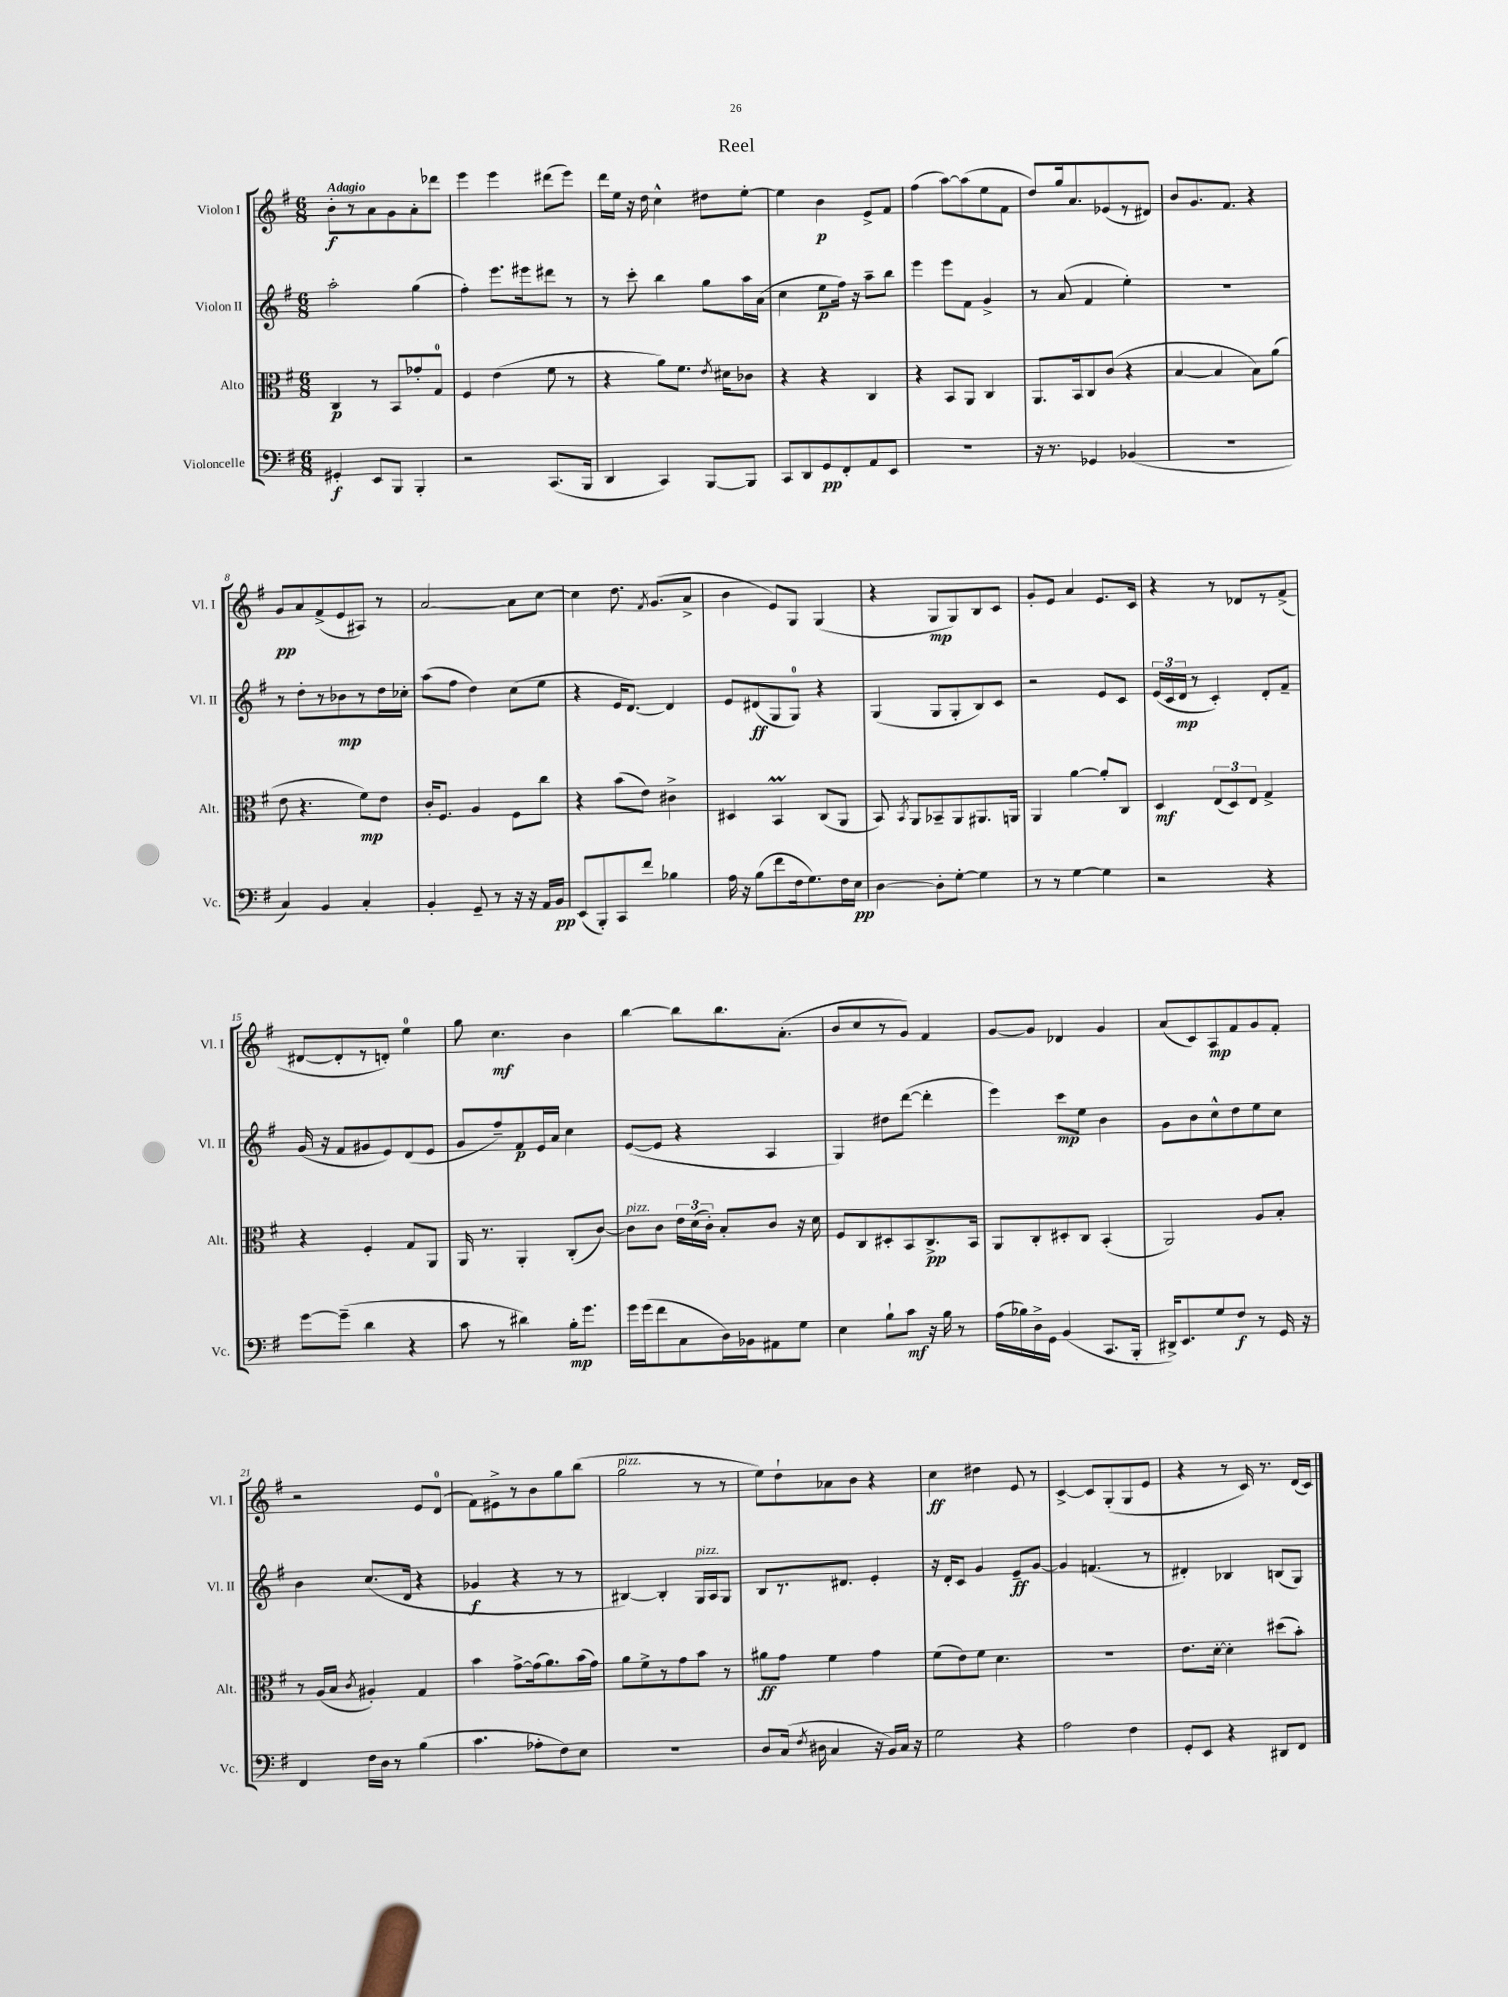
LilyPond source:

\header { title = "Reel" }
<<
\new StaffGroup <<
\new Staff = "s0" \with { instrumentName = "Violon I" shortInstrumentName = "Vl. I" } {
    \clef treble \key g \major \numericTimeSignature \time 6/8 \tempo "Adagio"
    \autoBeamOff b'8[-.\f r8 a'8 g'8 a'8-. des'''8] |
    e'''4 e'''4 dis'''8[( e'''8]) |
    d'''16[ e''16] r16 d''16 c''4-^ dis''8[ e''8]~-. |
    e''4 b'4\p e'8[-> fis'8] |
    fis''4( a''8[~) a''8( e''8 fis'8] |
    d''8[) g''16 a'8. ees'8( r8 dis'8]) |
    b'8[ g'8. fis'8.] r4 |
    g'8[\pp a'8 fis'8->( e'8 ais8]) r8 |
    a'2~ a'8[ c''8]~ |
    c''4 d''8. \acciaccatura { fis'8 } g'8.[( a'8]-> |
    b'4 e'8[) g8] g4( |
    r4 g8[\mp g8) b8 c'8] |
    g'8[-. e'8] a'4 e'8.[ c'16] |
    r4 r8 des'8[ r8 fis'8]->( |
    dis'8[~ dis'8-. r8 d'8]-.) e''4-0 |
    g''8 c''4.\mf b'4 |
    b''4~ b''8[ b''8. a'8.]-.( |
    b'8[ c''8 r8 g'8]) fis'4 |
    g'8[~ g'8] des'4 g'4 |
    a'8[( c'8) a8\mp fis'8 g'8 fis'8]-. |
    r2 e'8[ d'8]-0( |
    fis'8[) eis'8-> r8 b'8 g''8 b''8]( |
    g''2^\markup { \italic "pizz." } r8 r8 |
    e''8[) d''8-! aes'8 b'8] r4 |
    c''4\ff dis''4 e'8 r8 |
    c'4~-> c'8[ g8-.( g8 e'8] |
    r4 r8 c'16) r8. d'16[( c'16]) \bar "|." |
}
\new Staff = "s1" \with { instrumentName = "Violon II" shortInstrumentName = "Vl. II" } {
    \clef treble \key g \major \numericTimeSignature \time 6/8
    \autoBeamOff a''2-. g''4( |
    fis''4-.) e'''8.[ eis'''16 dis'''8] r8 |
    r8 c'''8-. b''4 g''8[ a''16 a'16]( |
    c''4 e''8[\p fis''16]) r16 a''8[-- b''8] |
    e'''4 e'''8[ fis'8] g'4-> |
    r8 a'8( fis'4 e''4-.) |
    R2. |
    r8 d''8[-. r8 bes'8\mp r8 d''16 ces''16]-. |
    a''8[( fis''8] d''4) c''8[( e''8] |
    r4 e'16[ d'8.]~) d'4 |
    e'8[ dis'8\ff( g8 g8]-0) r4 |
    g4( g8[ g8-. b8) c'8] |
    r2 e'8[ c'8] |
    \tuplet 3/2 { e'16[( c'16 d'16]\mp } r8 c'4-.) d'8[-. fis'8]-- |
    g'16( r16 fis'8[ gis'8 e'8) d'8( e'8] |
    g'8[ fis''8--) fis'8\p e'16 a'16] c''4 |
    e'8[~( e'8] r4 a4 |
    g4) dis''8[ d'''8]~( d'''4-. |
    e'''4) c'''8[\mp e''8] b'4 |
    g'8[ b'8 c''8-^ d''8 e''8 c''8] |
    b'4 c''8.[( d'16] r4 |
    ges'4\f r4 r8 r8 |
    bis4~) bis4-. g16[^\markup { \italic "pizz." } a16 g8] |
    b8[ r8. dis'8.] e'4-. |
    r16 d'16[-. c'8] g'4 e'8[--\ff g'8]~ |
    g'4 f'4.( r8 |
    dis'4-.) bes4 b8[( g8]) \bar "|." |
}
\new Staff = "s2" \with { instrumentName = "Alto" shortInstrumentName = "Alt." } {
    \clef alto \key g \major \numericTimeSignature \time 6/8
    \autoBeamOff c4\p r8 b,8[ ges'8-. g8]-0 |
    fis4 e'4( fis'8 r8 |
    r4 a'8[) fis'8.] \acciaccatura { e'8 } dis'16[ ces'8] |
    r4 r4 c4 |
    r4 b,8[ a,8] c4 |
    a,8.[ b,16 c8 c'8]( r4 |
    b4~ b4 b8[) a'8]( |
    e'8 r4. fis'8[\mp) e'8] |
    c'16[-. fis8.] a4 fis8[ c''8] |
    r4 b'8[( e'8]) cis'4-> |
    dis4 b,4\prall c8[( a,8] |
    b,8) \acciaccatura { b,8 } a,8[ bes,8-- a,8 ais,8. a,16] |
    a,4 a'4~ a'8[-. c8] |
    d4\mf \tuplet 3/2 { e8[( d8) e8] } g4-> |
    r4 fis4-. g8[ a,8] |
    a,16 r8. a,4-. c8[-.( c'8]~) |
    c'8[^\markup { \italic "pizz." } c'8] \tuplet 3/2 { e'16[ d'16( c'16]-.) } b8[-. c'8] r16 d'16 |
    fis8[ c8 dis8-. b,8 c8.->\pp b,16] |
    a,8[ c8-. dis8-. c8] b,4-.( |
    a,2) a8[ b8]-. |
    r8 a16[( b16] \acciaccatura { c'8 } ais4-.) g4 |
    b'4 g'8[~-> g'16( a'8.) b'16( g'16]) |
    a'8[ fis'8-> r8 g'8 b'8] r8 |
    ais'8[\ff g'8] fis'4 g'4 |
    fis'8[( e'8) fis'8] d'4. |
    R2. |
    e'8.[ d'16]~-. d'4-. dis''8[( b'8]-.) \bar "|." |
}
\new Staff = "s3" \with { instrumentName = "Violoncelle" shortInstrumentName = "Vc." } {
    \clef bass \key g \major \numericTimeSignature \time 6/8
    \autoBeamOff gis,4-.\f e,8[ b,,8] b,,4-. |
    r2 c,8.[( b,,16] |
    d,4 c,4) b,,8[~ b,,8] |
    c,8[ d,8 g,8\pp fis,8-. a,8 e,8] |
    R2. |
    r16 r8. ges,4 bes,4( |
    R2. |
    c4) b,4 c4-. |
    b,4-. g,8-- r8 r16 r16 a,16[ b,16]\pp |
    e,8[( b,,8-.) c,8 fis'8] bes4 |
    a16 r16 b8[( fis'8 fis16 g8.) fis16 e16]\pp |
    d4~ d8[-. g8]~-. g4 |
    r8 r8 g4~ g4 |
    r2 r4 |
    g'8[~ g'8]--( d'4 r4 |
    c'8 r8 dis'4) b16[-.\mp g'8.] |
    g'16[ g'16( fis'8 c8 d16) bes,16 ais,8 g8] |
    e4 b8[-! c'8]\mf r16 b16 r8 |
    a16[( bes16) d16-> g,16] b,4( c,8.[ b,,16]-. |
    dis,16[->) e,8. g8 fis8]\f r8 g,16 r16 |
    fis,4 fis16[ d16] r8 b4( |
    c'4. aes8[-. fis8) e8] |
    R2. |
    d8[ c16]( \acciaccatura { fis8 } dis16 c4 r16 b,16[) c16] r16 |
    g2 r4 |
    a2 fis4 |
    g,8[-. e,8] r4 dis,8[ fis,8] \bar "|." |
}
>>
>>
